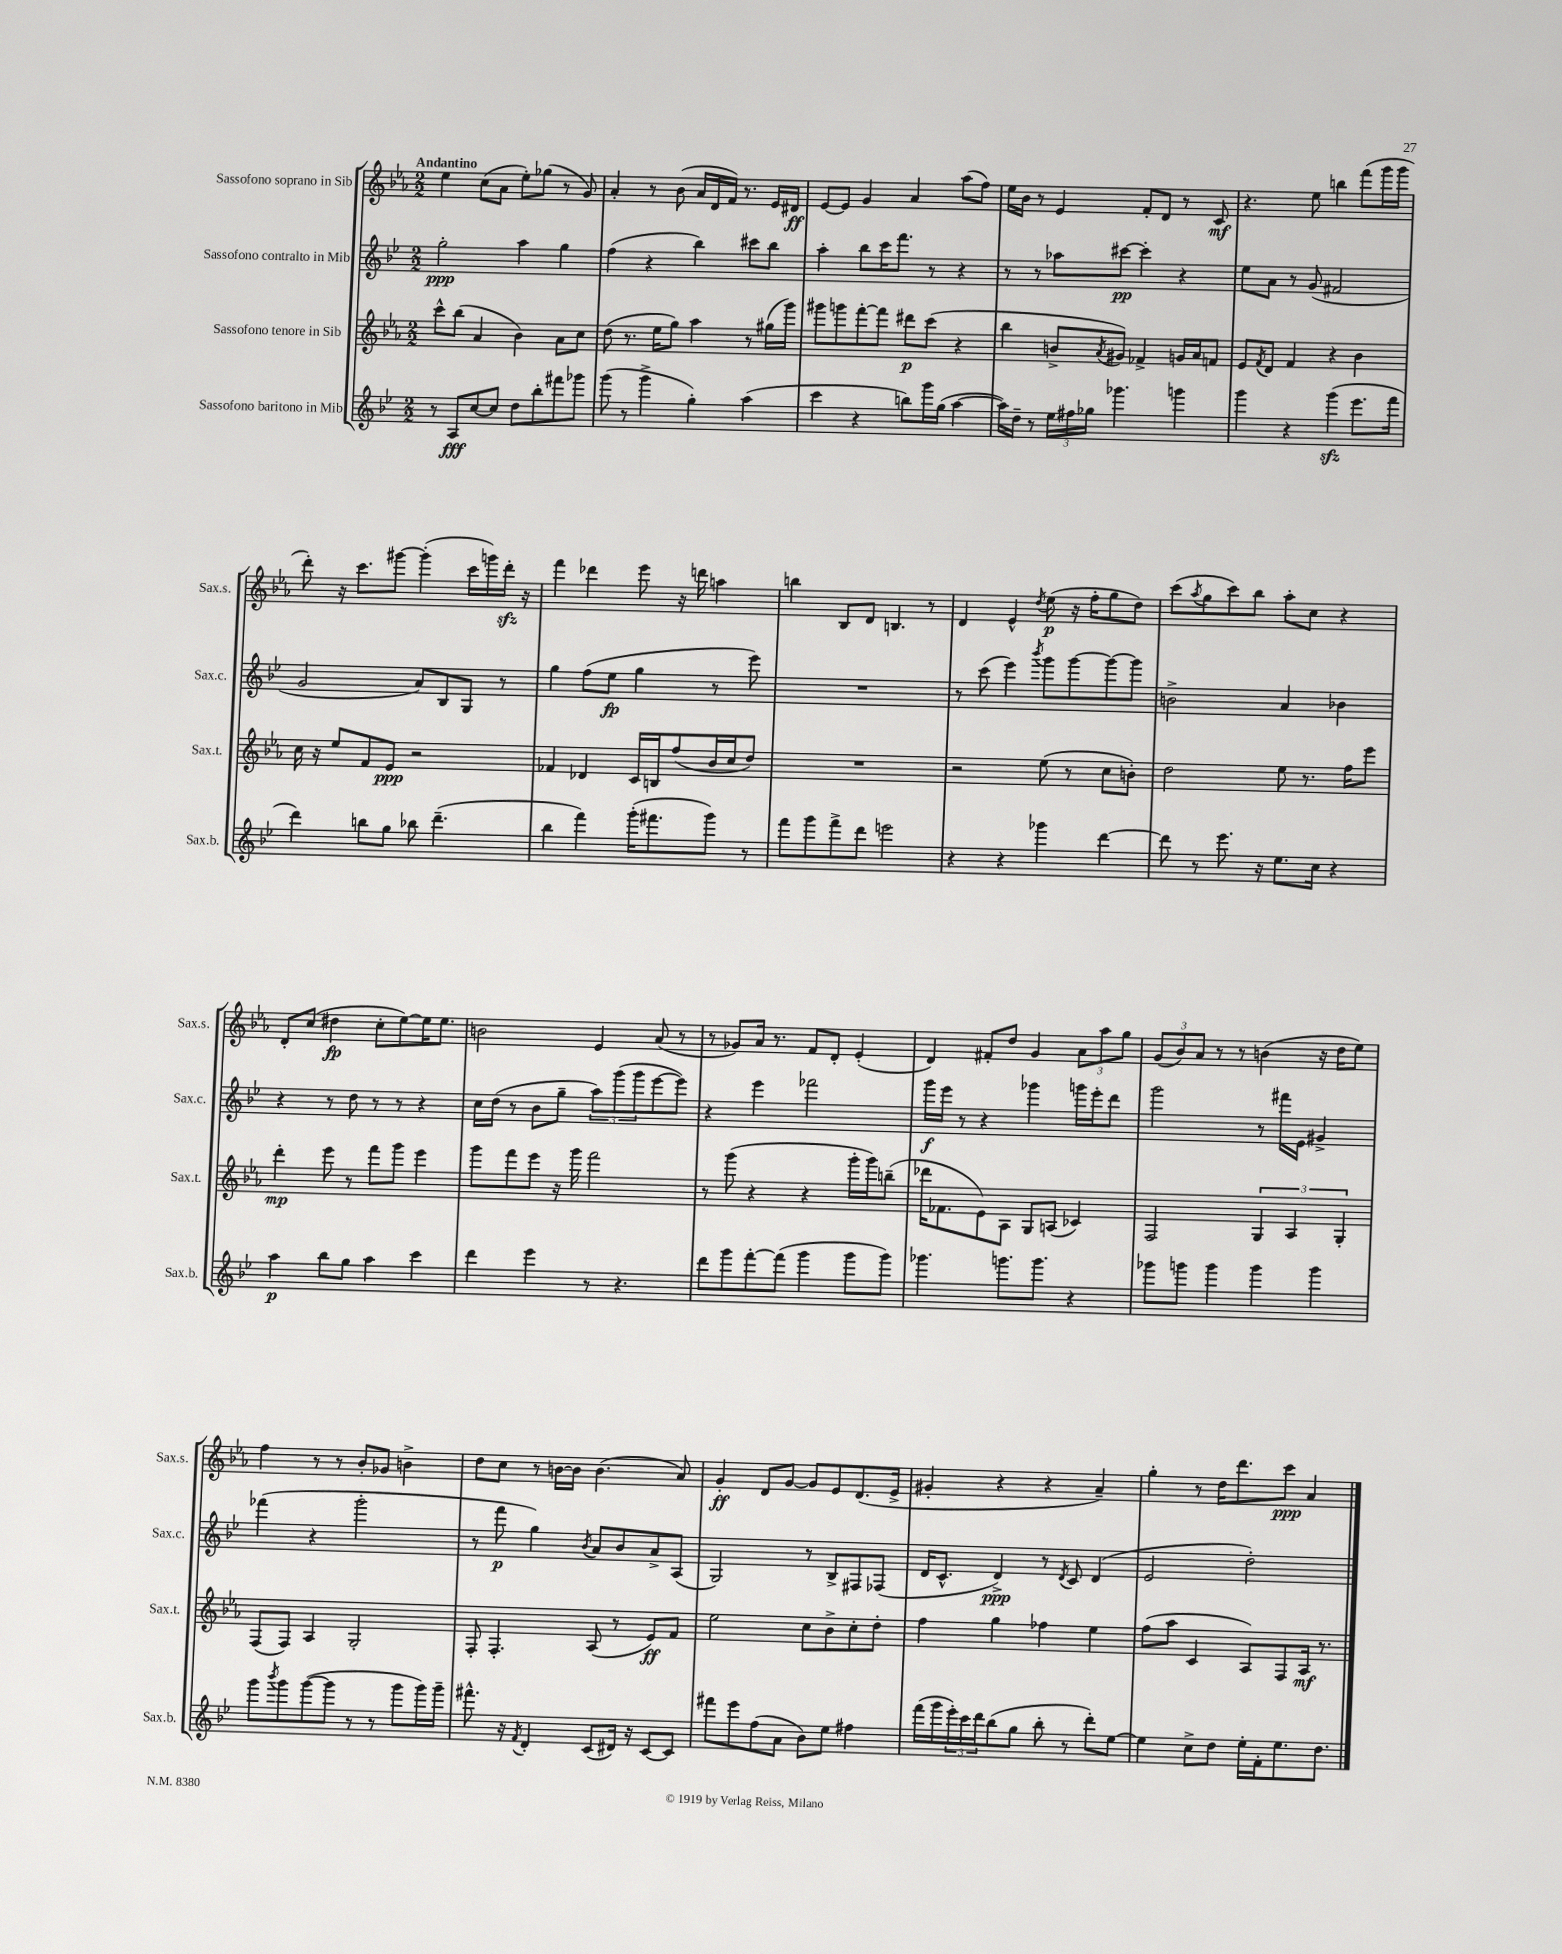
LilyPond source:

<<
\new StaffGroup <<
\new Staff = "s0" \with { instrumentName = "Sassofono soprano in Sib" shortInstrumentName = "Sax.s." } {
    \clef treble \key ees \major \numericTimeSignature \time 2/2 \tempo "Andantino"
    ees''4 c''8( aes'8 ees''8-.) ges''8( r8 g'8) |
    aes'4-. r8 bes'8( aes'16 d'16 f'16) r8. ees'16 dis'16\ff |
    ees'8~ ees'8 g'4 aes'4 aes''8( f''8) |
    ees''16 bes'16 r8 ees'4 f'8-. d'8 r8 c'8\mf |
    r4. ees''8 b''4 f'''8( g'''16 g'''16 |
    d'''8-.) r16 c'''8. gis'''8~ gis'''4-.( c'''16 g'''16) d'''16-.\sfz r16 |
    f'''4 des'''4 ees'''8 r16 d'''16 a''4 |
    b''4 bes8 d'8 b4. r8 |
    d'4 ees'4-^ \acciaccatura { d''8 } ees''8\p( r16 f''16-. g''8 d''8) |
    c'''8( \acciaccatura { aes''8 } g''8 c'''8) bes''8 aes''8-. c''8 r4 |
    d'8-. c''8( dis''4\fp c''8-. ees''8~) ees''16 ees''8. |
    b'2 ees'4 aes'8( r8 |
    r8 ges'8) aes'16 r8. f'8 d'8-. ees'4-.( |
    d'4) fis'8-. d''8 g'4 \tuplet 3/2 { aes'8 aes''8 g''8 } |
    \tuplet 3/2 { g'8( bes'8) aes'8 } r8 r8 b'4( r16 d''16 ees''8) |
    f''4 r8 r8 bes'8-. ges'8 b'4-> |
    d''8 c''8 r8 b'16~ b'16 b'4.( aes'8) |
    g'4-.\ff d'8 g'8~ g'8 ees'8 d'8.( ees'16-> |
    gis'4-. r4 r4 aes'4--) |
    g''4-. r8 d''16 d'''8. c'''8\ppp aes'4 \bar "|." |
}
\new Staff = "s1" \with { instrumentName = "Sassofono contralto in Mib" shortInstrumentName = "Sax.c." } {
    \clef treble \key bes \major \numericTimeSignature \time 2/2
    g''2-.\ppp a''4 g''4 |
    f''4( r4 bes''4) cis'''8 bes''8 |
    a''4-. bes''8 c'''16 f'''8. r8 r4 |
    r8 r8 aes''8 cis'''8~\pp cis'''4-. r4 |
    ees''8 a'8 r8 g'8( fis'2 |
    g'2 a'8) bes8 g8 r8 |
    g''4 f''8( ees''8\fp g''4 r8 ees'''8) |
    R1 |
    r8 c'''8( ees'''4) \acciaccatura { bes'''8 } g'''8 g'''8~ g'''8~ g'''8 |
    b'2-> a'4 bes'4 |
    r4 r8 d''8 r8 r8 r4 |
    c''16 d''16( r8 bes'8 g''8-- \tuplet 3/2 { a''8) g'''8( g'''8 } ees'''8~ ees'''8) |
    r4 ees'''4 fes'''2 |
    g'''16\f ees'''16 r8 r4 ges'''4 g'''16 ees'''16-. d'''8 |
    g'''2 r8 fis'''16 ees'16 gis'4-> |
    fes'''4( r4 g'''2-. |
    r8 f'''8\p g''4) \acciaccatura { bes'8 } a'8 bes'8 a'8-> a8( |
    g2) r8 bes8-> fis8 fes8( |
    d'16 c'8.-^ d'4->\ppp) r8 \acciaccatura { d'8 } c'8 d'4( |
    ees'2 d''2-.) \bar "|." |
}
\new Staff = "s2" \with { instrumentName = "Sassofono tenore in Sib" shortInstrumentName = "Sax.t." } {
    \clef treble \key ees \major \numericTimeSignature \time 2/2
    c'''8-^ bes''8( aes'4 bes'4) aes'8 c''8 |
    d''8( r8. ees''16 g''8) aes''4 r8 gis''16( g'''16) |
    gis'''8 g'''8 f'''8~-. f'''8 dis'''8\p c'''8( r4 |
    bes''4 b'8-> \acciaccatura { aes'8 } gis'8) fes'4-> g'16 aes'16 f'8 |
    ees'8 \acciaccatura { f'8 } d'8 f'4 r4 bes'4 |
    c''16 r16 ees''8 f'8 ees'8\ppp r2 |
    fes'4 des'4 c'16 b16 f''8( bes'16 c''16 d''8) |
    R1 |
    r2 ees''8( r8 c''8 b'8-.) |
    d''2 ees''8 r8. f''16 ees'''8 |
    d'''4-.\mp ees'''8 r8 f'''8 g'''8 ees'''4 |
    g'''8 f'''8 ees'''8 r16 g'''16 f'''2 |
    r8 g'''8( r4 r4 g'''16-. g'''16) b''8--( |
    des'''16 fes'8. ees'8) aes8 g8 a8( ces'4) |
    f2 \tuplet 3/2 { g4 aes4 g4-. } |
    f8( f8) aes4 g2-. |
    f8-. f4.-. aes8( r8 ees'8\ff) f'8 |
    ees''2 c''8 bes'8-> c''8-. d''8-. |
    f''4 g''4 fes''4 ees''4 |
    f''8( aes''8 c'4 aes8) f8 aes16\mf r8. \bar "|." |
}
\new Staff = "s3" \with { instrumentName = "Sassofono baritono in Mib" shortInstrumentName = "Sax.b." } {
    \clef treble \key bes \major \numericTimeSignature \time 2/2
    r8 a8\fff c''8~ c''8 d''8 bes''8-. fis'''8 ges'''8 |
    g'''8( r8 g'''4-> g''4-.) a''4( |
    c'''4 r4 b''8) g'''16 g''16( a''4~ |
    a''16) d''16-- r8 \tuplet 3/2 { ees''16 fis''16 ges''16 } ges'''4. g'''4 |
    g'''4 r4 g'''4\sfz( ees'''8. f'''16 |
    d'''4) b''8 g''8 bes''8 d'''4.--( |
    bes''4 f'''4) g'''16-.( fis'''8. g'''8) r8 |
    f'''8 g'''8 f'''8-> d'''8 e'''2 |
    r4 r4 ges'''4 d'''4~ |
    d'''8 r8 ees'''8. r16 ees''8. c''16 r4 |
    a''4\p bes''8 g''8 a''4 c'''4 |
    d'''4 ees'''4 r8 r4. |
    d'''8 g'''8 f'''8~-. f'''8( g'''4 g'''8 g'''8) |
    ges'''4. g'''8. g'''8. r4 |
    ges'''8 g'''8 g'''4 g'''4 g'''4 |
    g'''8 \acciaccatura { bes'''8 } g'''8 g'''8~( g'''8 r8 r8 g'''8 g'''16) g'''16-- |
    fis'''8.-^ r16 \acciaccatura { f'8 } d'4-. c'8( dis'16) r16 c'8~ c'8 |
    fis'''8 ees'''8 f''8( a'8 bes'8) ees''8 fis''4 |
    f'''16( g'''16 \tuplet 3/2 { ees'''16-.) c'''16 d'''16 } bes''8( g''8 bes''8-. r8 d'''8-.) ees''8~ |
    ees''4 c''8-> d''8 ees''16-. f'16-. ees''8. d''8. \bar "|." |
}
>>
>>
\layout { \context { \Score \remove "Bar_number_engraver" } }
